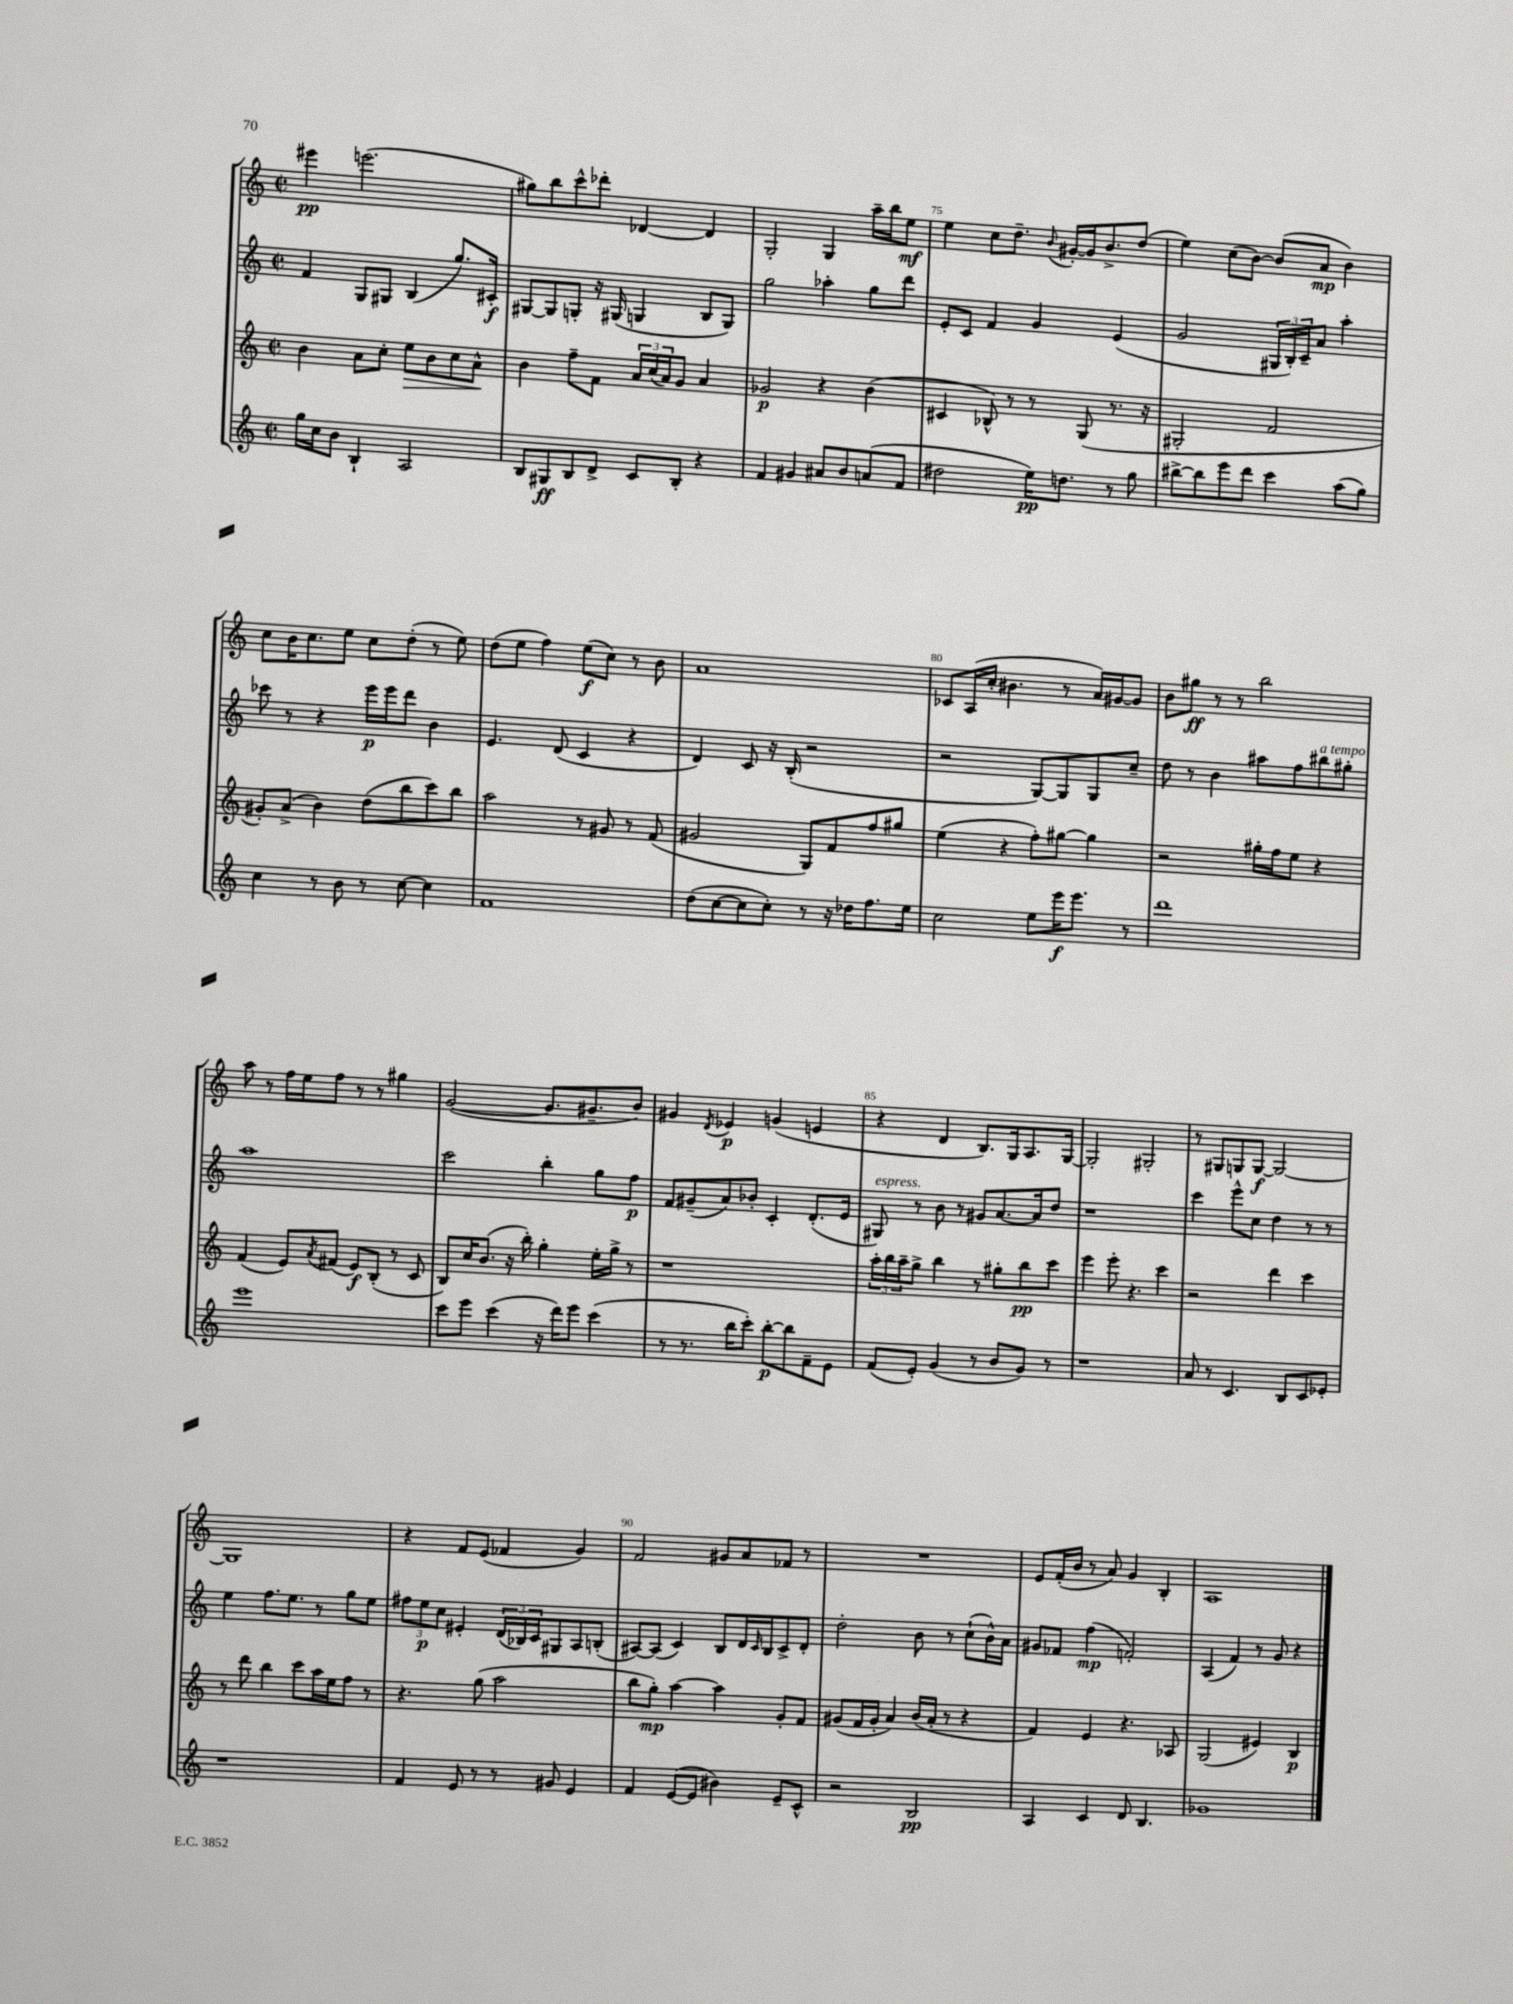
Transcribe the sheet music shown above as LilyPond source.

<<
\new StaffGroup <<
\new Staff = "s0" {
    \clef treble \key c \major \defaultTimeSignature \time 2/2
    eis'''4\pp e'''2.( |
    gis''8) b''8 c'''8-^ des'''8-. des'4~ des'4 |
    g2-. g4 a''16-- b''16 e''8\mf |
    e''4 c''8 d''8.-- \appoggiatura { b'8 } gis'16~-. gis'16 b'8.-> d''8( |
    e''4) c''8( b'8~) b'8( a'8\mp b'4) |
    c''8 b'16 c''8. e''8 c''8 d''8-.( r8 e''8) |
    d''8( e''8 f''4) e''8\f( c''8) r8 b'8 |
    a'1 |
    ces'8 a16( c''16-. bis'4. r8 a'16) gis'16~ gis'8 |
    b'8 gis''8\ff r8 r8 b''2 |
    a''8 r8 f''16 e''16 f''8 r8 r8 gis''4 |
    g'2~( g'8. gis'8.-- b'8) |
    gis'4 \acciaccatura { d'8 } ees'4\p g'4( e'4 |
    r4 d'4 b8.) g16 a8. g16~ |
    g2-. gis2-. |
    r8 gis8 g8 g8~\f g2~ |
    g1 |
    r4 f'8 e'8( fes'4 g'4) |
    f'2 gis'8 a'8 fes'8 r8 |
    R1 |
    e'8 f'16-.( b'16 r8 a'8) g'4 b4-. |
    a1 \bar "|." |
}
\new Staff = "s1" {
    \clef treble \key c \major \defaultTimeSignature \time 2/2
    f'4 g8 gis8 b4( g''8.) cis'16-.\f |
    gis8~ gis8 g8-. r16 gis16( g4 b8 g8) |
    g''2 aes''4-. g''8 d'''8 |
    e'8-. c'8 f'4 g'4 e'4( |
    g'2 \tuplet 3/2 { gis16 b16-.) c'16-- } a'8 a''4-. |
    ces'''8 r8 r4 e'''16\p e'''16 d'''8 b'4 |
    e'4. d'8( c'4 r4 |
    d'4) c'8 r16 b16-.( r2 |
    r2 g8~) g8 g8 c''8-- |
    d''8 r8 b'4 ais''8 f''8 bis''8^\markup { \italic "a tempo" } gis''8-. |
    a''1 |
    c'''2 b''4-. g''8 f''8\p |
    f'8 gis'8--( a'8) bes'8-. c'4-. d'8.-.( e'16 |
    gis8^\markup { \italic "espress." }) r8 b'8 r8 gis'8 a'8.~ a'16 d''8 |
    r1 |
    c'''4 e'''8-^ c''8 d''4 r8 r8 |
    e''4 f''8. e''8. r8 g''8 e''8 |
    \tuplet 3/2 { fis''8 e''8\p c''8 } eis'4-. \tuplet 3/2 { d'16( bes16) c'16 } gis8 a8 b8-.( |
    ais8~) ais8( c'4) b8 d'16 \grace { c'16 } b16 c'8-> d'8-. |
    d''2-. b'8 r8 c''8-!( b'16-^) a'16 |
    gis'8 fes'8 f''4\mp( f'2-.) |
    a4( f'4) r8 g'8 r4 \bar "|." |
}
\new Staff = "s2" {
    \clef treble \key c \major \defaultTimeSignature \time 2/2
    b'4 a'8 c''8-. e''8\> b'8 c''8 a'8-^\! |
    b'4 f''8-- f'8 \tuplet 3/2 { a'16 c''16( a'16) } g'8 a'4 |
    ges'2\p r4 b'4( |
    cis'4 bes8-^) r8 r8 g8( r8. r16 |
    gis2-. f'2 |
    gis'8-.) a'8->( b'4) d''8( b''8 c'''8) b''8 |
    a''2 r8 gis'8 r8 f'8( |
    gis'2 g8) f'8 f''8 gis''8 |
    e''4( r4 f''8-.) gis''8~ gis''4 |
    r2 gis''16-. f''16 e''8 r4 |
    f'4( e'8) \acciaccatura { a'8 } fis'8( e'8\f) b8-.( r8 c'8 |
    b8) c''16 b'8.( r16 b''16-.) g''4-. e''16-. g''16-> r8 |
    r1 |
    \tuplet 3/2 { a''16-. b''16 a''16-- } g''8-> b''4 r8 gis''8-. b''8\pp c'''8 |
    e'''4 e'''8-. r4. c'''4 |
    r2 d'''4 c'''4 |
    r8 d'''8 b''4 c'''8 a''16 e''16 f''8 r8 |
    r4. g''8( a''2 |
    b''8 g''8-.\mp) a''4~ a''4 g'8-. f'8 |
    gis'8( f'16 gis'16-. a'4) b'16( a'16-. r8 r4 |
    f'4) e'4 r4. aes8 |
    g2( eis'4) b4\p \bar "|." |
}
\new Staff = "s3" {
    \clef treble \key c \major \defaultTimeSignature \time 2/2
    g''16 c''16 b'8 b4-! a2 |
    b8 gis8\ff b8 d'8-> c'8 b8-. r4 |
    f'4 gis'4 ais'8 b'8 a'8( f'8 |
    dis''2 e''16\pp) d''8. r8 g''8 |
    bis''8~-> bis''8 e'''8 d'''8 c'''4 a''8( g''8) |
    c''4 r8 b'8 r8 c''8~ c''4 |
    f'1 |
    d''8( c''8~ c''8 c''8-.) r8 r16 des''16 f''8. e''16 |
    c''2 e''8 e'''16\f e'''8. r8 |
    d'''1 |
    e'''1 |
    c'''8 e'''8 c'''4( r16 d'''16) e'''8 c'''4( |
    r8 r8. b''16 c'''8-.) b''8~-.\p b''8 f'8-- e'8 |
    f'8( e'8-.) g'4( r8 b'8 g'8) r8 |
    r1 |
    a'8 r8 c'4. b8 c'8 ees'8-. |
    r1 |
    f'4 e'8 r8 r8 gis'8 e'4 |
    f'4 e'8~( e'8 bis'4) e'8-- c'8-^ |
    r2 b2\pp |
    a4 c'4 d'8 b4. |
    ges'1 \bar "|." |
}
>>
>>
\layout { \context { \Score currentBarNumber = #72 \override BarNumber.break-visibility = ##(#f #t #t) barNumberVisibility = #(every-nth-bar-number-visible 5) } }
